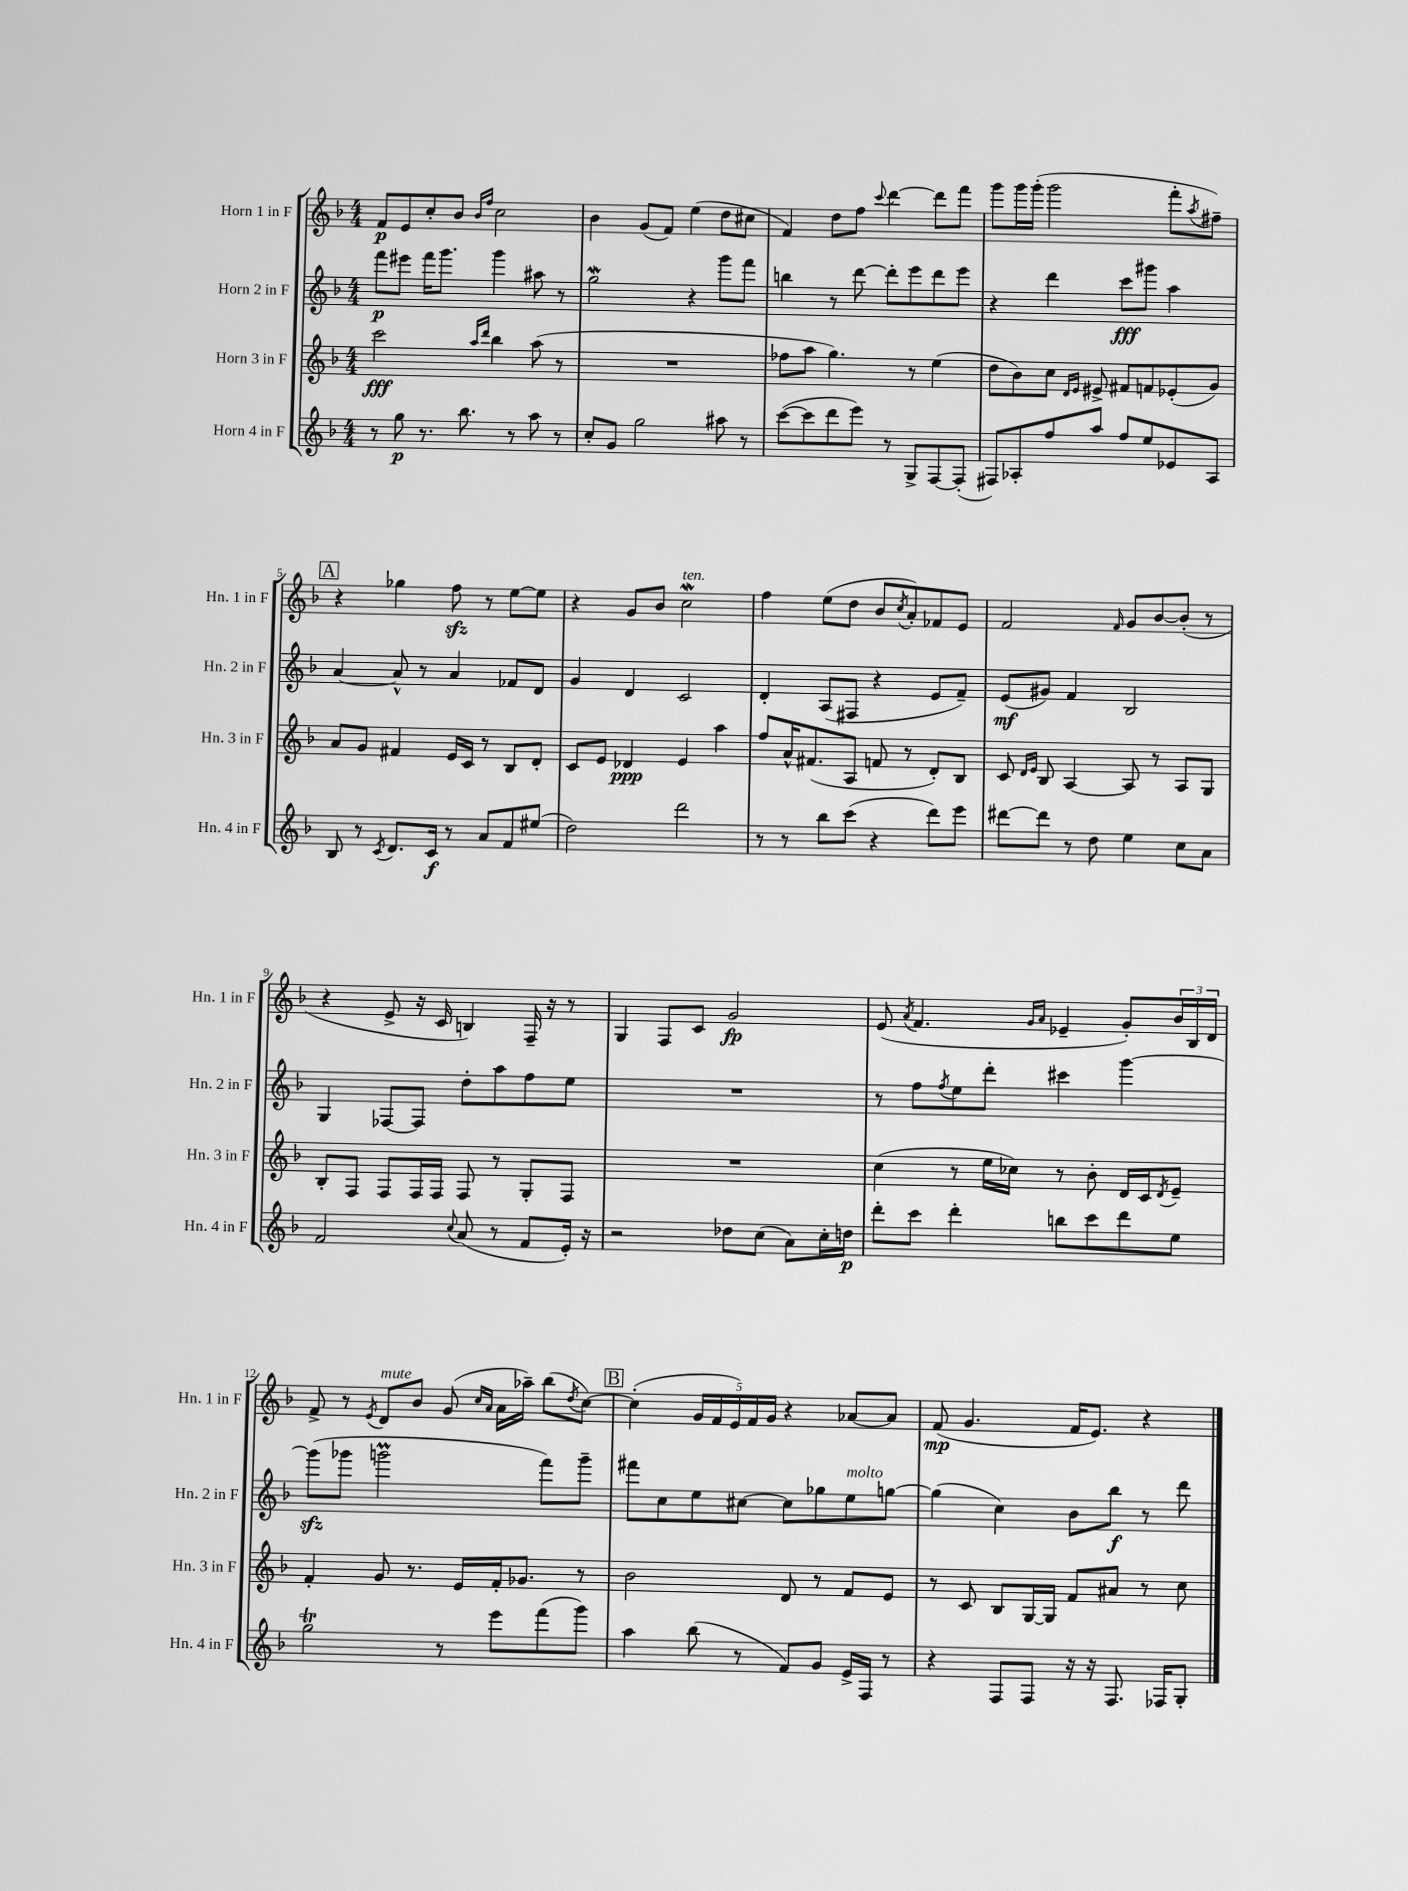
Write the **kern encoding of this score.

**kern	**kern	**kern	**kern
*staff4	*staff3	*staff2	*staff1
*clefG2	*clefG2	*clefG2	*clefG2
*k[b-]	*k[b-]	*k[b-]	*k[b-]
*M4/4	*M4/4	*M4/4	*M4/4
8r	2ccc\	8fff\L	8f/L
8gg\	.	8eee#\J	8e/
8.r	.	16fff\LK	8cc'/
.	.	8.ggg\J	.
.	.	.	8b-/J
8.bb-\	.	.	.
.	16qqaa/LL	.	16qqb-/LL
.	16qqddd/JJ	.	16qqff/JJ
.	4bb-\	4ggg\	2cc\
8r	.	.	.
8aa\	(8aa\	8aa#\	.
8r	8r	8r	.
=	=	=	=
8cc'/L	1r	2gg\	4b-\
8g/J	.	.	.
2gg\	.	.	(8g/L
.	.	.	8f/J)
.	.	4r	(4ee\
8aa#\	.	8ggg\L	8dd\L
8r	.	8fff\J	8cc#\J
=	=	=	=
([8ccc\L	8ff-\L	4bb\	4f/)
8ccc\]	8aa\J	.	.
8ddd\	4.gg\)	8r	8dd\L
8eee\J)	.	[8ddd\	8ff\J
.	.	.	8qqccc/
8r	.	8ddd'\]L	[4ddd\
8G^/L	8r	8eee\	.
[8F/	(4ee\	8ddd\	8ddd\]L
(8F'/]J	.	8eee\J	8fff\J
=	=	=	=
8F#/L)	8dd\L	4r	8ggg\L
8A-'/	8b-\)	.	16ggg\L
.	.	.	(16ggg'\JJ
8ff/	8cc\J	4ddd\	2ggg\
.	16qqd/LL	.	.
.	16qqe/JJ	.	.
8aa/J	8e#^/	.	.
8ff/L	8f#/L	8ccc\L	.
8ee/	8f/	8ggg#\J	.
8e-/	(8e-'/	4aa\	8fff'\L
.	.	.	8qaa/
8A-/J	8g/J)	.	8ff#~\J)
=	=	=	=
8B-/	8a/L	[4a/	4r
8r	8g/J	.	.
8qc/	.	.	.
8.d/L	4f#/	8a^^/]	4gg-\
.	.	8r	.
16c/Jk	.	.	.
8r	16e/LL	4a/	8ff\
.	16c/JJ	.	.
8a/L	8r	.	8r
8f/	8B-/L	8f-/L	[8ee\L
(8ee#/J	8d'/J	8d/J	8ee\]J
=	=	=	=
2dd\)	8c/L	4g/	4r
.	8e/J	.	.
.	4d-/	4d/	8g/L
.	.	.	8b-/J
2ddd\	4e/	2c/	2cc\
.	4aa\	.	.
=	=	=	=
8r	8ff/L	4d'/	4ff\
8r	16a^^/K	.	.
.	(8.f#/	.	.
8bb-\L	.	(8A/L	(8ee\L
(8ccc\J	8A/J	8F#/J	8dd\J
4r	8f/	4r	8b-/L
.	.	.	8qcc/
.	8r	.	8a'/)
8ddd\L)	8d'/L)	8e/L	8f-/
8eee\J	8B-/J	8f~/J)	8e/J
=	=	=	=
[8ddd#\L	8c/	(8e/L	2f/
.	16qqd/LL	.	.
.	16qqe/JJ	.	.
8ddd#\]J	8B-/	8g#/J)	.
8r	[4A/	4f/	.
8dd\	.	.	.
.	.	.	16qqf/
4ee\	8A/]	2B-/	8g/L
.	8r	.	[8b-/
8cc\L	8A/L	.	(8b-'/]J
8a\J	8G/J	.	8r
=	=	=	=
2f/	8B-'/L	4G/	4r
.	8F/J	.	.
.	8F/L	[8F-/L	8e^/
.	16F/L	8F-/]J	16r
.	16F/JJ	.	16c/
8qqcc/	.	.	.
(8a/	8F/	8dd'\L	4B/)
8r	8r	8aa\	.
8f/L	8G'/L	8ff\	16F~/
.	.	.	16r
16e'/Jk)	8F/J	8ee\J	8r
16r	.	.	.
=	=	=	=
2r	1r	1r	4G/
.	.	.	8F/L
.	.	.	8c/J
8dd-\L	.	.	2g/
(8cc\J	.	.	.
8a\L)	.	.	.
16cc'\L	.	.	.
16dd\JJ	.	.	.
=	=	=	=
8ddd'\L	(4cc\	8r	(8e/
.	.	.	8qa/
8ccc\J	.	8ff\L	4.f/
.	.	8qff/	.
4ddd'\	8r	8ee\	.
.	16ee\LL	8ddd'\J	.
.	16cc-\JJ)	.	.
.	.	.	16qqg/LL
.	.	.	16qqa/JJ
8bb\L	8r	4ccc#\	4e-~/
8ccc\	8b-'\	.	.
8ddd\	16d/LL	[4ggg\	8g'/L)
.	16c/J	.	.
.	8qd/	.	.
8ee\J	8e~/J	.	24b-/L
.	.	.	24B-/
.	.	.	24d/JJ
=	=	=	=
2gg\	4f'/	(8ggg\]L	8f^/
.	.	8ggg-\J	8r
.	.	.	8qe/
.	8g/	2ggg\	8d/L
.	8.r	.	8b-/J
8r	.	.	(8g/
.	16e/LL	.	.
.	.	.	16qqcc/LL
.	.	.	16qqa/JJ
8eee\L	16f'/J	.	16a\LL
.	8.g-/J	.	16aa-~\JJ)
(8fff\	.	8fff\L)	(8bb-\L
.	.	.	8qdd/
8ggg\J)	8r	8ggg~\J	[8cc\J)
=	=	=	=
4aa\	2b-\	8fff#\L	(4cc'\]
.	.	8cc\	.
(8bb-\	.	8ee\	20g/LL
.	.	.	20f/
.	.	.	20e/)
8r	.	[8cc#\J	.
.	.	.	20f/
.	.	.	20g/JJ
8f/L)	8d/	8cc#\]L	4r
8g/J	8r	8gg-\	.
16e^/LL	8f/L	8ee\	[8a-/L
16F/JJ	.	.	.
8r	8e/J	[8gg\J	8a-/]J
=	=	=	=
4r	8r	(4gg\]	(8f/
.	8c/	.	4.g/
8F/L	8B-/L	4cc\)	.
8F/J	[16G/L	.	.
.	16G/]JJ	.	.
16r	8f/L	8b-\L	16f/LK
16r	.	.	8.e/J)
8.F/	8a#/J	8bb-\J	.
.	8r	8r	4r
16F-/LK	.	.	.
8G'/J	8cc\	8ddd\	.
==	==	==	==
*-	*-	*-	*-
